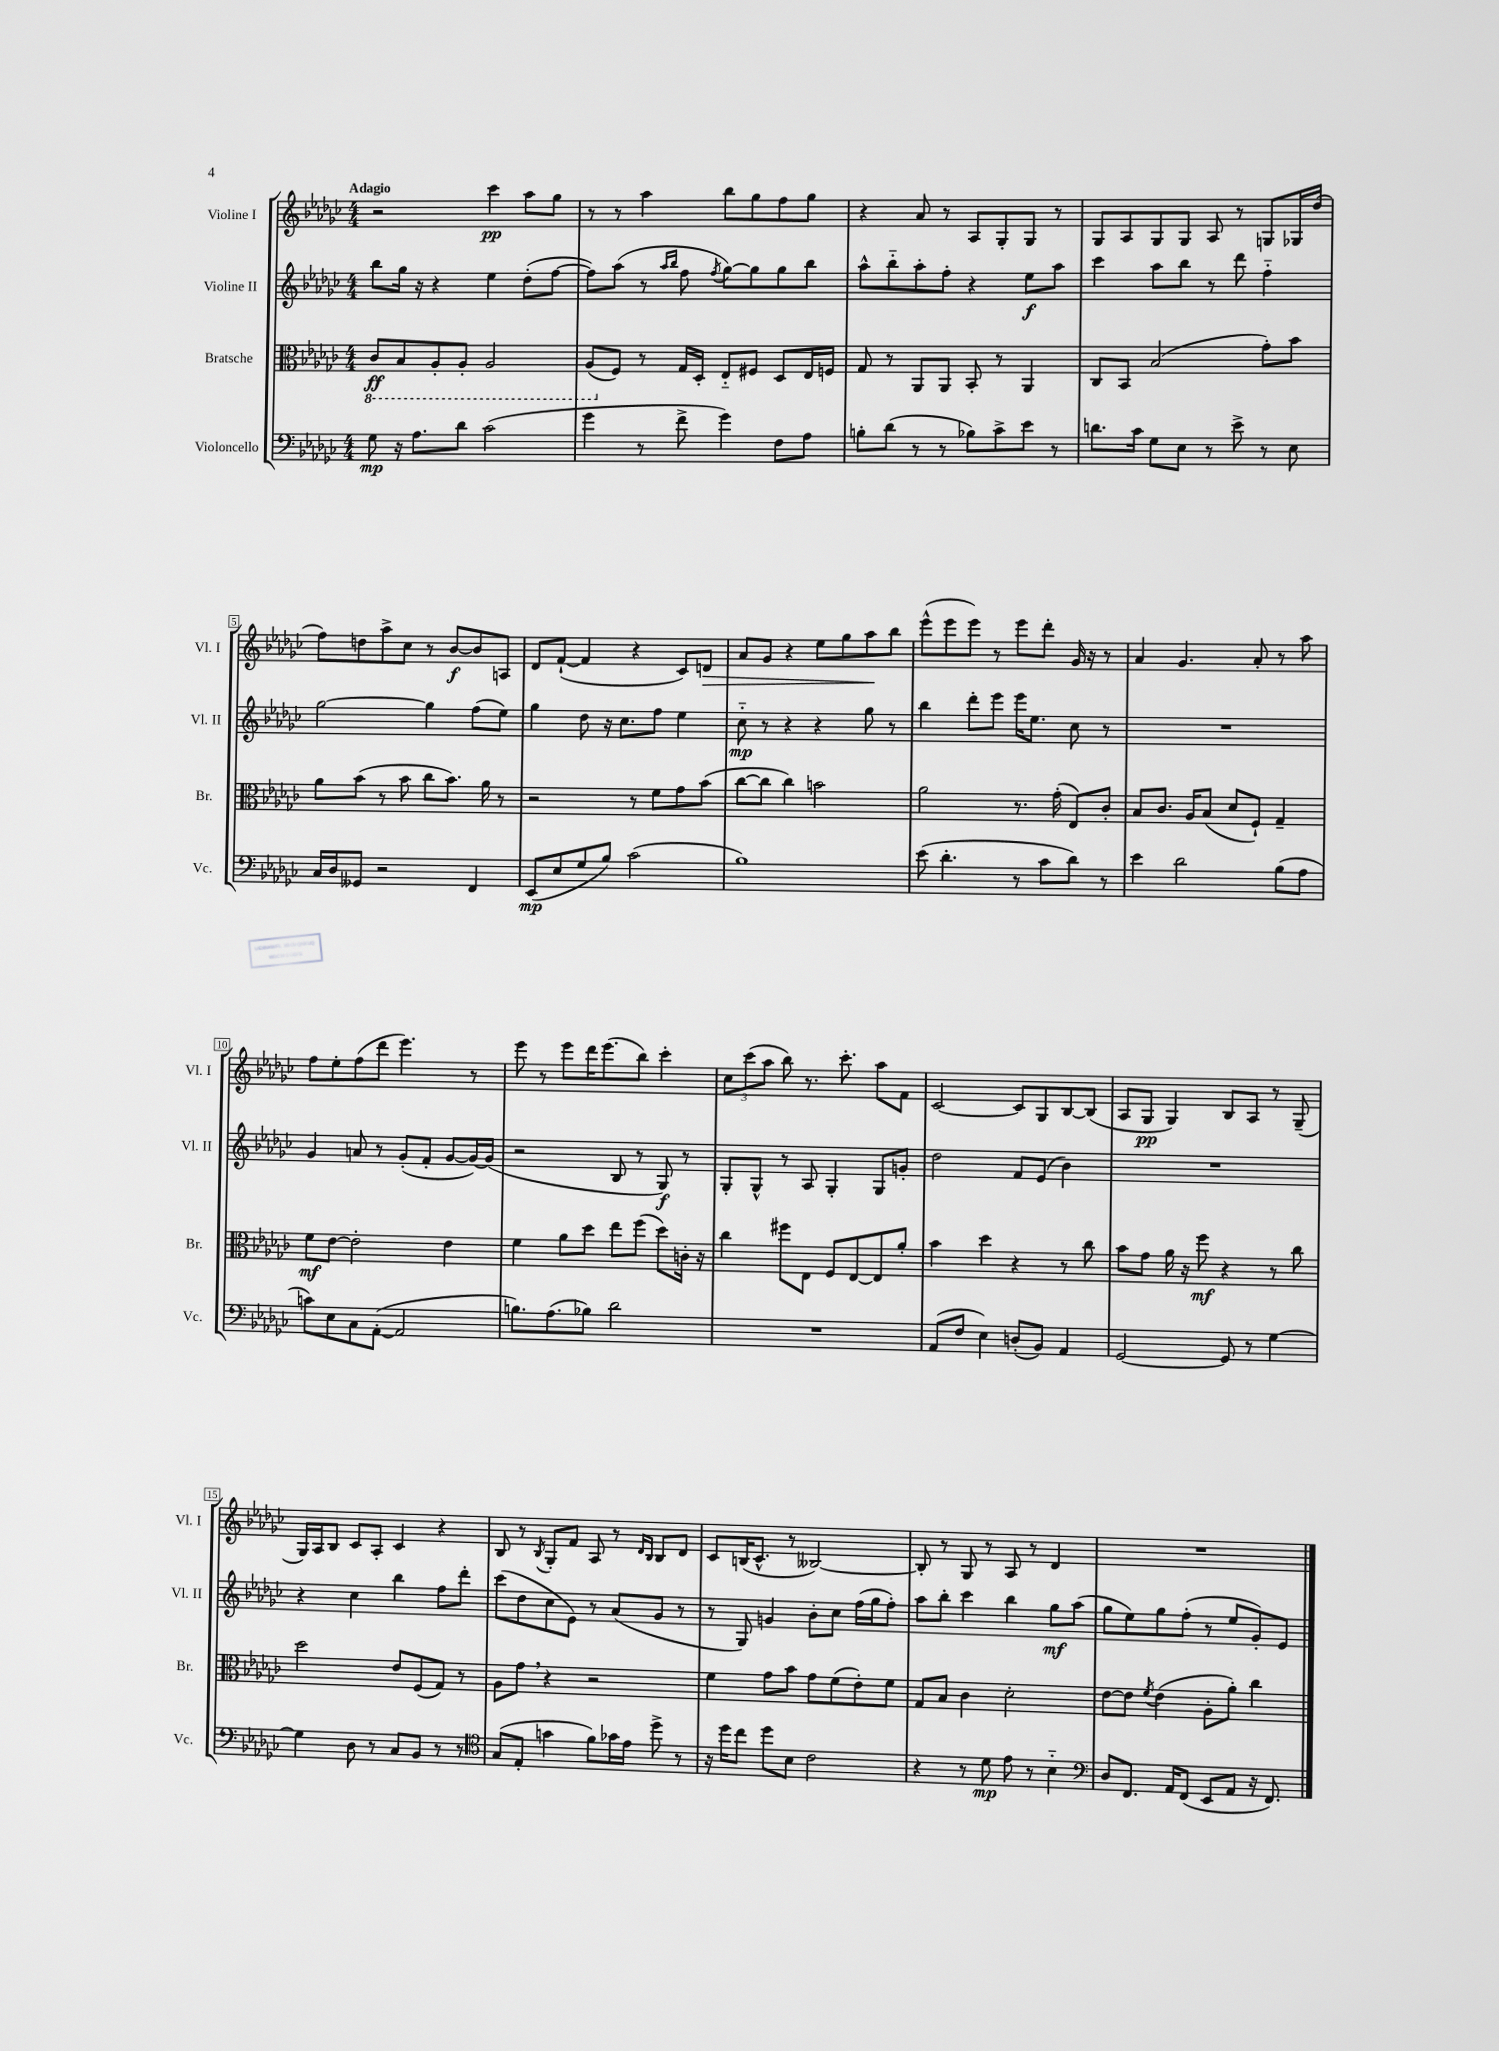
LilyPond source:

<<
\new StaffGroup <<
\new Staff = "s0" \with { instrumentName = "Violine I" shortInstrumentName = "Vl. I" } {
    \clef treble \key ges \major \numericTimeSignature \time 4/4 \tempo "Adagio"
    r2 ces'''4\pp aes''8 ges''8 |
    r8 r8 aes''4 bes''8 ges''8 f''8 ges''8 |
    r4 aes'8 r8 aes8 ges8-. ges8 r8 |
    ges8 aes8 ges8 ges8 aes8 r8 g8 ges16 des''16( |
    f''8) d''8 aes''8-> ces''8 r8 bes'8~\f bes'8 a8 |
    des'8 f'8~-!( f'4 r4 ces'8) d'8\> |
    aes'8 ges'8 r4 ees''8 ges''8 aes''8\! bes''8 |
    ees'''8-^( ees'''8 ees'''8) r8 ees'''8 des'''8-. ges'16 r16 r8 |
    aes'4 ges'4. aes'8-. r8 aes''8 |
    f''8 ees''8-. f''8( des'''8 ees'''4.) r8 |
    ees'''8 r8 ees'''8 des'''16 ees'''8.( bes''8) ces'''4-. |
    \tuplet 3/2 { ces''8 ces'''8( aes''8 } bes''8) r8. ces'''8.-. aes''8 f'8 |
    ces'2~ ces'8 ges8 bes8~ bes8( |
    aes8 ges8\pp ges4) bes8 aes8 r8 ges8--( |
    ges16) aes16 bes8 ces'8 aes8-. ces'4 r4 |
    bes8 r8 \acciaccatura { bes8 } ges8-. f'8 aes8 r8 \grace { des'16 bes16 } bes8 des'8 |
    ces'8 b16( ces'8.-^ r8 beses2~) |
    beses8-. r8 ges8 r8 aes8 r8 des'4 |
    R1 \bar "|." |
}
\new Staff = "s1" \with { instrumentName = "Violine II" shortInstrumentName = "Vl. II" } {
    \clef treble \key ges \major \numericTimeSignature \time 4/4
    bes''8 ges''16 r16 r4 ees''4 des''8-.( f''8~ |
    f''8) aes''8( r8 \grace { aes''16 bes''16 } f''8 \acciaccatura { f''8 } ges''8~) ges''8 ges''8 bes''8 |
    aes''8-^ bes''8-_ aes''8-. f''8-. r4 ees''8\f aes''8 |
    ces'''4 aes''8 bes''8 r8 des'''8 f''4-_ |
    ges''2~ ges''4 f''8( ees''8) |
    ges''4 des''8 r16 ces''8. f''8 ees''4 |
    ces''8-_\mp r8 r4 r4 ges''8 r8 |
    bes''4 des'''8-. ees'''8 ees'''16 ees''8. ces''8 r8 |
    R1 |
    ges'4 a'8 r8 ges'8-.( f'8-. ges'8~ ges'16~) ges'16( |
    r2 bes8 r8 ges8\f) r8 |
    ges8-. ges8-^ r8 aes8 ges4-. ges8 g'8-. |
    des''2 f'8 ees'8( bes'4) |
    R1 |
    r4 ces''4 bes''4 f''8 des'''8-. |
    ces'''8( des''8 ces''8 ees'8) r8 aes'8( ges'8 r8 |
    r8 ges8) g'4 bes'8-. ces''8 f''16( ges''16 f''8-.) |
    aes''8 bes''8-. ces'''4 bes''4 ges''8\mf aes''8( |
    ges''8 ees''8) ges''8 f''8-.( r8 ees''8 ges'8-.) ees'8 \bar "|." |
}
\new Staff = "s2" \with { instrumentName = "Bratsche" shortInstrumentName = "Br." } {
    \clef alto \key ges \major \numericTimeSignature \time 4/4
    \ottava #-1 ces8\ff bes,8 aes,8-. aes,8-. aes,2 |
    aes,8( \ottava #0 f8) r8 ges16 des16-. ees8-_ fis8 des8 ees16 f16 |
    ges8 r8 aes,8 aes,8 bes,8-. r8 aes,4 |
    ces8 bes,8 bes2( ges'8-.) bes'8 |
    aes'8 bes'8( r8 bes'8 ces''8 bes'8.) aes'16 r8 |
    r2 r8 f'8 ges'8 bes'8( |
    ces''8~ ces''8 ces''4) b'2 |
    aes'2 r8. ges'16-.( ees8) ces'8-. |
    bes8 ces'8. aes16 bes8( des'8 f8-!) ges4-- |
    f'8\mf ees'8~ ees'2-. ees'4 |
    f'4 aes'8 des''8 ees''8 f''8( des''8) c'16-. r16 |
    ces''4 fis''8 ees8 f8 ees8~ ees8 aes'8-. |
    bes'4 des''4 r4 r8 ces''8 |
    bes'8 ges'8 aes'16 r16 f''8\mf r4 r8 ces''8 |
    des''2 ees'8 f8( ges8) r8 |
    aes8 ges'8 \breathe r4 r2 |
    f'4 ges'8 bes'8 ges'8 f'8( ees'8-.) f'8 |
    ges8 bes8 ces'4 des'2-. |
    ees'8~ ees'8 \acciaccatura { f'8 } ees'4( aes8-. aes'8-.) ces''4 \bar "|." |
}
\new Staff = "s3" \with { instrumentName = "Violoncello" shortInstrumentName = "Vc." } {
    \clef bass \key ges \major \numericTimeSignature \time 4/4
    ges8\mp r16 aes8. des'8 ces'2( |
    ges'4 r8 f'8-> ges'4) f8 aes8 |
    b8-. des'8( r8 r8 bes8) ces'8-> ees'8 r8 |
    d'8. ces'16 ges8 ees8 r8 ees'8-> r8 ees8 |
    ces16 des16 geses,8 r2 f,4 |
    ees,8\mp( ees8 ges8 bes8) ces'2( |
    bes1) |
    ees'8( des'4.-. r8 ces'8 des'8) r8 |
    ees'4 des'2 bes8( aes8 |
    c'8) ees8 ces8 aes,8~-.( aes,2 |
    b8.) aes8.( bes8) des'2 |
    R1 |
    aes,8( f8 ees4) d8-.( bes,8) aes,4 |
    ges,2~ ges,8 r8 ges4~ |
    ges4 des8 r8 ces8 bes,8 r8 r8 |
    \clef tenor ges8( ees8-. g'4 f'8) ges'16 ees'16 des''8-> r8 |
    r16 des''16 ces''8 des''8 bes8 ces'2 |
    r4 r8 des'8\mp ees'8 r8 bes4-_ |
    \clef bass des8 f,8. aes,16 f,8( ees,8 aes,8 r16 f,8.) \bar "|." |
}
>>
>>
\layout { \context { \Score \override BarNumber.stencil = #(make-stencil-boxer 0.1 0.3 ly:text-interface::print) } }
